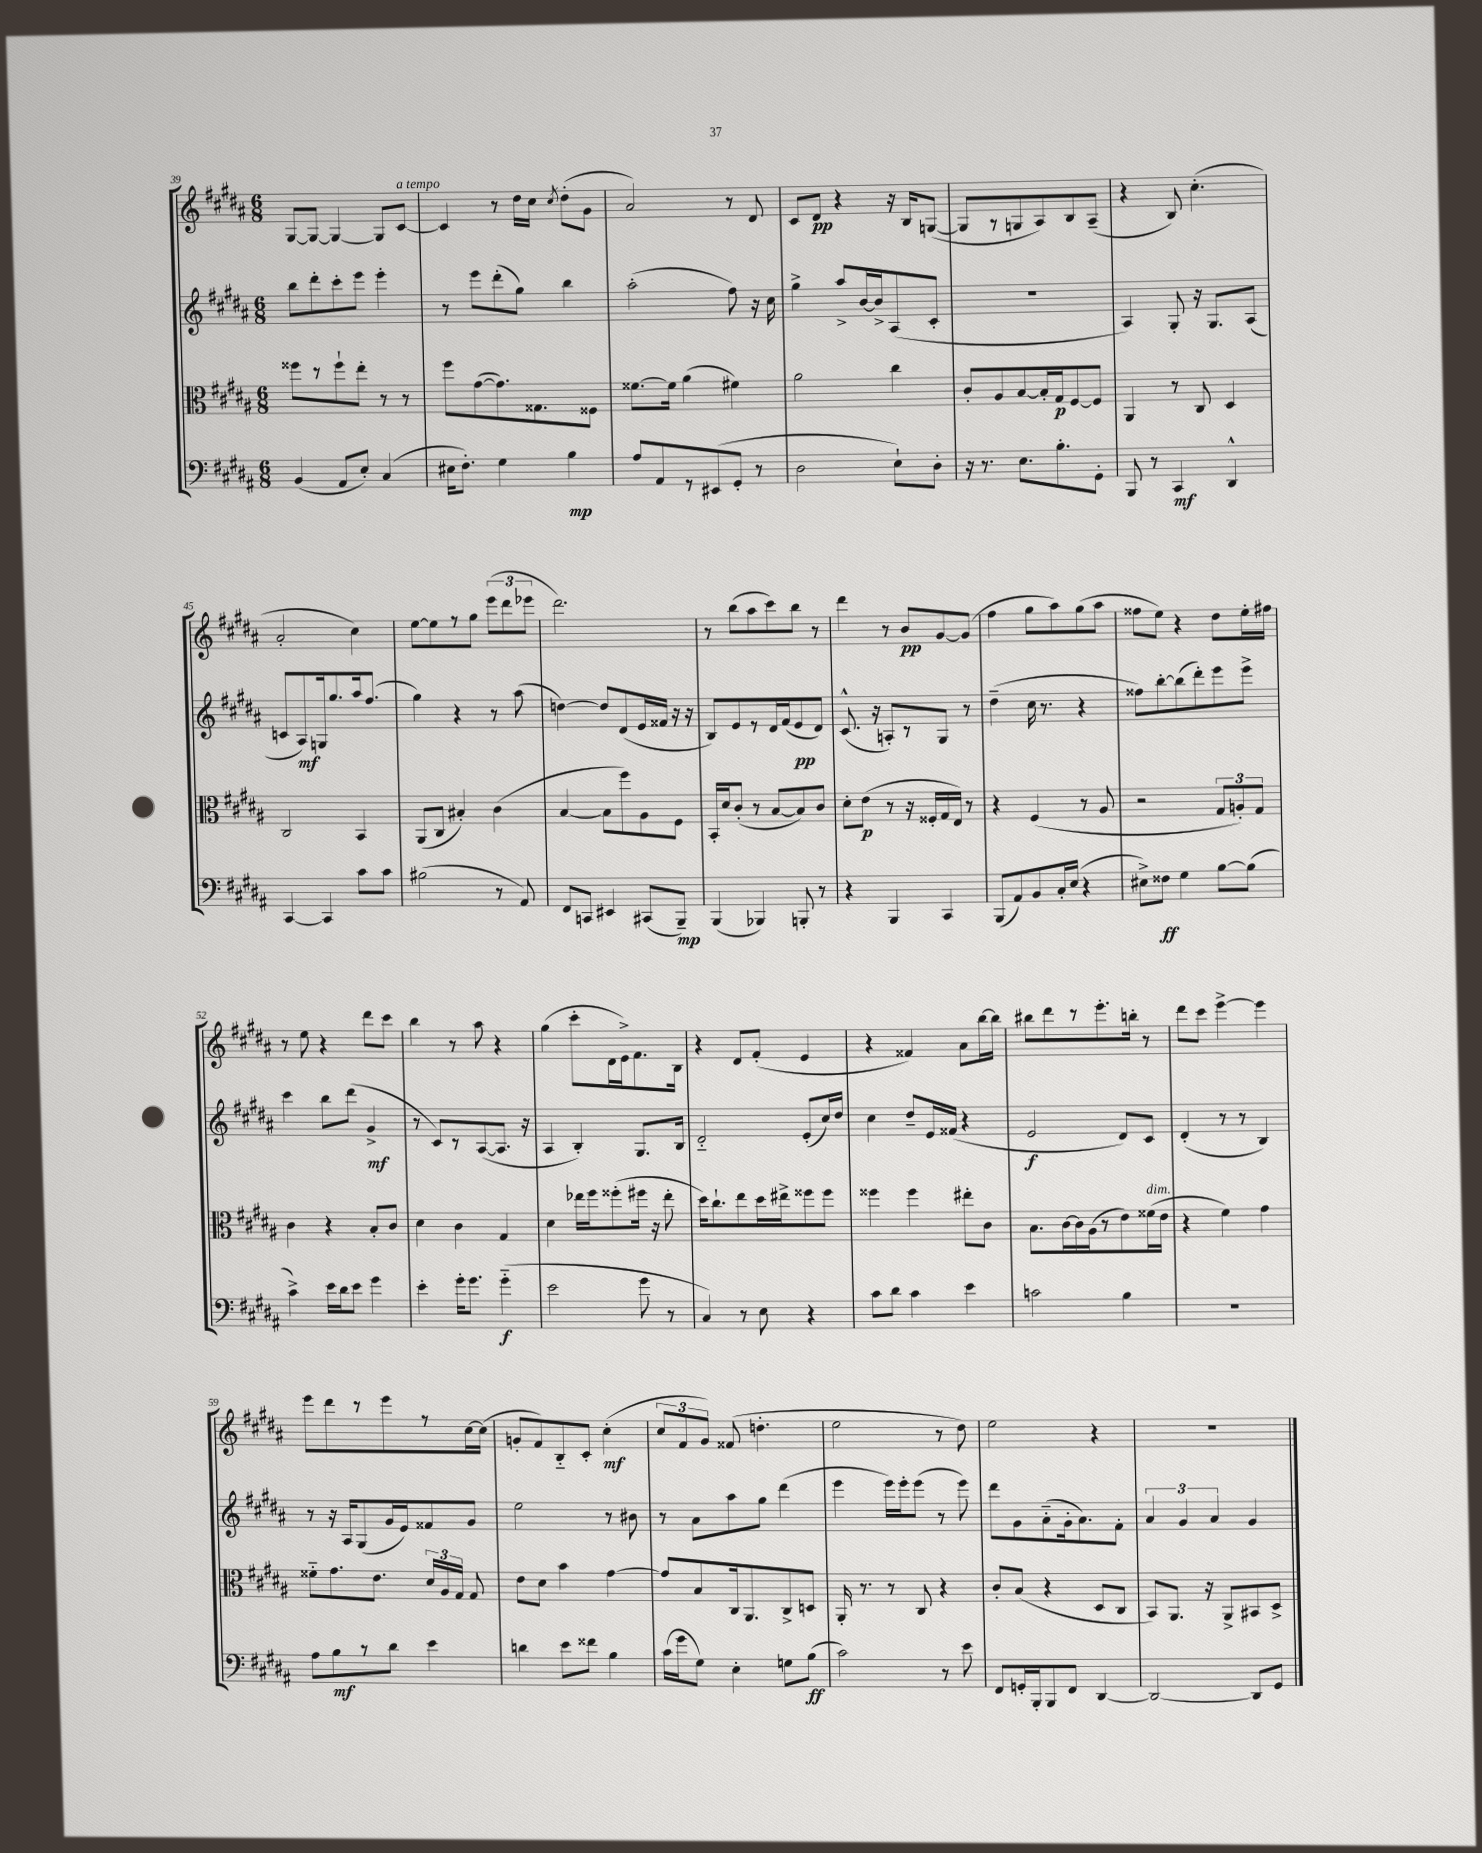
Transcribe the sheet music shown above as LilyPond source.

<<
\new StaffGroup <<
\new Staff = "s0" {
    \clef treble \key b \major \numericTimeSignature \time 6/8
    \autoBeamOff gis8[~ gis8]~ gis4~ gis8[ cis'8]~^\markup { \italic "a tempo" } |
    cis'4 r8 dis''16[ cis''16] \acciaccatura { cis''8 } dis''8[-.( gis'8] |
    ais'2) r8 dis'8 |
    cis'8[ dis'8]\pp r4 r16 b16[ g8]~( |
    g8[ r8 g8 ais8) b8 ais8]--( |
    r4 b8) cis''4.-.( |
    ais'2-. cis''4) |
    e''8[~ e''8 r8 gis''8] \tuplet 3/2 { e'''8[( dis'''8 ees'''8] } |
    dis'''2.) |
    r8 b''8[( ais''8 cis'''8) b''8] r8 |
    dis'''4 r8 b'8[\pp gis'8~ gis'8]( |
    fis''4 gis''8[ ais''8) gis''8( ais''8] |
    fisis''8[ e''8]) r4 dis''8[ e''16-. fis''16] |
    r8 e''8 r4 dis'''8[ cis'''8] |
    b''4 r8 ais''8 r4 |
    gis''4( cis'''8[-. dis'16 e'16->) fis'8. b16] |
    r4 dis'8[ fis'8]-.( e'4 |
    r4 fisis'4) ais'8[ b''16~ b''16] |
    bis''8[ dis'''8 r8 e'''8.-. b''16]-. r8 |
    dis'''8[ cis'''8] e'''4~-> e'''4 |
    e'''8[ dis'''8 r8 e'''8 r8 cis''16~ cis''16]( |
    g'8[-. fis'8) b8-_ cis'8]-. cis''4-.\mf( |
    \tuplet 3/2 { cis''8[ fis'8 gis'8]) } fisis'8( d''4.-. |
    e''2 r8 dis''8) |
    e''2 r4 |
    R2. \bar "|." |
}
\new Staff = "s1" {
    \clef treble \key b \major \numericTimeSignature \time 6/8
    \autoBeamOff b''8[ dis'''8-. cis'''8-. e'''8] e'''4-. |
    r8 e'''8[ dis'''8-.( gis''8]) b''4 |
    ais''2-.( fis''8) r16 cis''16 |
    gis''4-> ais''8[-> b'16~ b'16-> ais8( cis'8]-. |
    R2. |
    ais4) gis8-. r16 gis8.[ ais8]( |
    c'8[ ais8\mf) g16 gis''8. ais''16 fis''8.]( |
    gis''4) r4 r8 ais''8( |
    d''4~) d''8[ dis'8( e'16 fisis'16] r16 r16 |
    b8[) e'8 r8 dis'16 fis'16( e'8\pp dis'8]) |
    cis'8.-^( r16 a8[-.) r8 gis8] r8 |
    dis''4--( cis''16 r8. r4 |
    fisis''8[) b''8~-. b''8( dis'''8-.) e'''8 e'''8]-> |
    cis'''4 b''8[ dis'''8]( gis'4->\mf |
    r8 cis'8[) r8 ais8~( ais8.] r16 |
    ais4 b4-.) gis8.[ b16] |
    dis'2-_ e'8[-.( cis''16) dis''16] |
    cis''4 dis''8[-- e'16 fisis'16]( r4 |
    e'2\f dis'8[) cis'8] |
    dis'4-.( r8 r8 b4) |
    r8 r16 ais16[ gis8( gis'16 e'16) fisis'8 gis'8] |
    e''2 r8 bis'8 |
    r8 ais'8[ ais''8 gis''8] dis'''4( |
    e'''4 e'''16[) e'''16-. e'''8]( r8 e'''8) |
    dis'''8[ gis'8 ais'8-_( gis'16-. ais'8.) fis'8]-. |
    \tuplet 3/2 { ais'4 gis'4 ais'4 } gis'4 \bar "|." |
}
\new Staff = "s2" {
    \clef alto \key b \major \numericTimeSignature \time 6/8
    \autoBeamOff fisis''8[ r8 fisis''8-! e''8]-. r8 r8 |
    fis''8[ gis'8~( gis'8.) gisis8. fisis8] |
    fisis'8.[~ fisis'16] ais'4( fis'4) |
    ais'2 cis''4 |
    cis'8[-. ais8 b8~ b16-. gis16\p fis8~ fis8] |
    ais,4 r8 cis8 dis4 |
    cis2 b,4 |
    ais,8[( cis8] bis4-.) cis'4( |
    b4~ b8[ fis''8) ais8 fis8] |
    b,16[-. dis'16 cis'8]-.( r8 b8[~ b8) cis'8] |
    dis'8[-. e'8]\p( r8 r16 fisis16[-. gis16 e16]) r8 |
    r4 fis4( r8 ais8 |
    r2 \tuplet 3/2 { gis8[ a8-.) gis8] } |
    cis'4 r4 b8[-. cis'8] |
    dis'4 cis'4 gis4 |
    dis'4 ees''16[ fis''16 fisis''8-.( fis''16] r16 ees''8-. |
    dis''16[) cis''8.-! e''8 dis''16 eis''16-> fisis''8 fisis''8] |
    fisis''4 fisis''4 eis''8[-. cis'8] |
    b8.[ cis'16~ cis'16 ais16( r8 e'8) fisis'16^\markup { \italic "dim." }( e'16] |
    r4 fis'4) gis'4 |
    fisis'8[-_ gis'8. e'8.] \tuplet 3/2 { dis'16[ ais16 gis16] } gis8 |
    e'8[ dis'8] b'4 gis'4~ |
    gis'8[ b8 cis16 ais,8. cis8-> d8] |
    ais,16-. r8. r8 cis8 r4 |
    cis'8[-. b8]( r4 dis8[ cis8] |
    b,8[) ais,8.] r16 ais,8[-> bis,8 dis8]-> \bar "|." |
}
\new Staff = "s3" {
    \clef bass \key b \major \numericTimeSignature \time 6/8
    \autoBeamOff b,4( ais,8[ e8]-.) cis4( |
    eis16[ fis8.]-.) gis4 b4\mp |
    ais8[ ais,8 r8 eis,8( gis,8]-. r8 |
    dis2 e8[-!) dis8]-. |
    r16 r8. e8.[ b8.-. gis,8]-. |
    b,,8 r8 cis,4\mf dis,4-^ |
    cis,4~ cis,4 cis'8[ cis'8] |
    bis2( r8 ais,8) |
    fis,8[ c,8] eis,4 cis,8[( b,,8]--\mp) |
    b,,4( bes,,4) b,,8-. r8 |
    r4 b,,4 cis,4 |
    b,,8[( ais,8) b,8 cis16-. e16]( r4 |
    eis8[->) fisis8]\ff gis4 b8[~ b8]( |
    cis'4->) e'16[ dis'16 e'8] gis'4 |
    e'4-. gis'16[-. gis'8.] gis'4-_\f( |
    e'2 gis'8 r8 |
    cis4) r8 e8 r4 |
    cis'8[ dis'8] cis'4 e'4 |
    c'2 b4 |
    R2. |
    ais8[ b8\mf r8 dis'8] e'4 |
    d'4 e'8[ fisis'8] b4 |
    cis'16[( gis'16 gis8]) e4-. g8[ b8]\ff( |
    cis'2) r8 e'8 |
    fis,8[ g,16-. b,,16-. b,,8 fis,8] dis,4~ |
    dis,2~ dis,8[ gis,8] \bar "|." |
}
>>
>>
\layout { \context { \Score currentBarNumber = #39 } }
